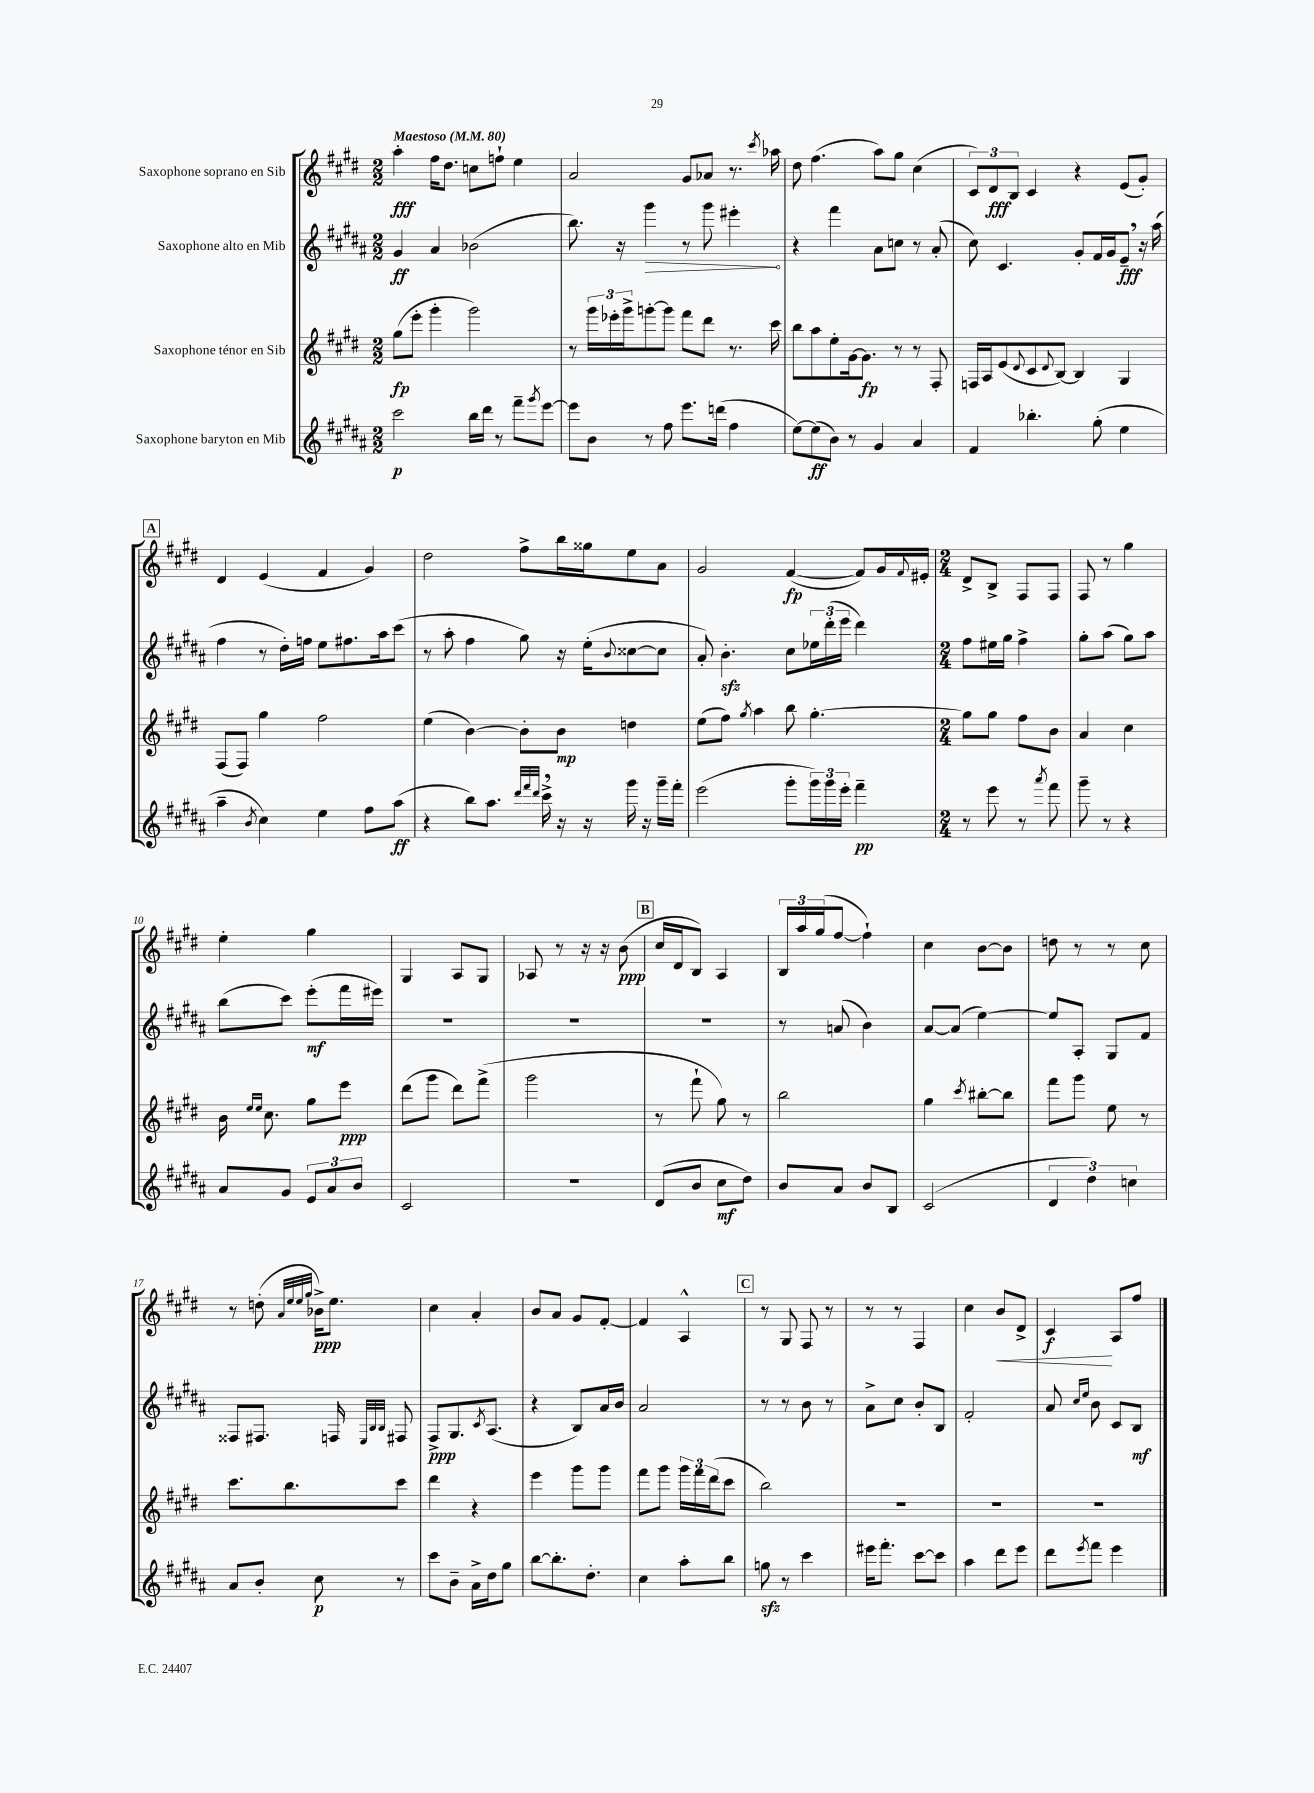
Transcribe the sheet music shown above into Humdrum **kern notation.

**kern	**kern	**kern	**kern
*staff4	*staff3	*staff2	*staff1
*clefG2	*clefG2	*clefG2	*clefG2
*k[f#c#g#d#a#]	*k[f#c#g#d#]	*k[f#c#g#d#a#]	*k[f#c#g#d#]
*M2/2	*M2/2	*M2/2	*M2/2
*MM80	*MM80	*MM80	*MM80
2ccc#	(8gg#	4g#	4aa'
.	8eee'	.	.
.	4ggg#'	4a#	16ff#
.	.	.	8.dd#
16bb	2ggg#)	(2b-	8cc
16ddd#	.	.	.
8r	.	.	8ff`
8fff#~	.	.	4ee
8qggg#	.	.	.
[8eee	.	.	.
=	=	=	=
8eee]	8r	8.bb)	2a
8b	24ggg#	.	.
.	24eee-'	.	.
.	.	16r	.
.	24ggg#^	.	.
8r	[8ggg'	4ggg#	.
8ff#	8ggg]	.	.
8.eee	8fff#	8r	8g#
.	8ddd#	8ggg#	8a-
(16ddd	.	.	.
4ff#	8.r	4eee#'	8.r
.	.	.	8qccc#
.	16ccc#	.	16aa-
=	=	=	=
[8ee)	8bb	4r	8dd#
(8ee]	8aa	.	(4.ff#
8b)	8ee'	4fff#	.
8r	[16g#	.	.
.	8.g#]	.	.
4g#	.	8a#	8aa)
.	8r	8cc	8gg#
4a#	8r	8r	(4cc#
.	8F#'	(8a#'	.
=	=	=	=
4f#	16F	8cc#)	12c#)
.	16A	.	.
.	.	.	12d#
.	(8e	4.c#	.
.	.	.	12B
.	8qqd#	.	.
4.bb-'	8c#	.	4c#
.	8qqd#	.	.
.	[8B)	.	.
.	4B]	8g#'	4r
(8gg#'	.	16f#	.
.	.	16g#	.
4ee	4G#	8e~	(8e
.	.	16r	8g#')
.	.	(16aa#	.
=	=	=	=
4aa#~	(8F#	4ff#	4d#
.	8F#)	.	.
8qb	.	.	.
4cc#)	4gg#	8r	(4e
.	.	16dd#')	.
.	.	16ff	.
4ee	2ff#	8ee	4f#
.	.	8.ff#	.
8ff#	.	.	4g#)
.	.	16aa#	.
(8aa#	.	(8ccc#	.
=	=	=	=
4r	(4ee	8r	2dd#
.	.	8aa#'	.
8bb)	[4b)	4ff#	.
8.aa#	.	.	.
.	8b']	8gg#)	8ff#^
32qqddd#	.	.	.
32qqfff#	.	.	.
32qqddd#	.	.	.
16ccc#^	.	.	.
16r	8b	16r	16bb
16r	.	(16ee'	16gg##
.	.	8qqb	.
16ggg#	4dd	[8cc##	8ee
16r	.	.	.
16ggg#~	.	8cc##]	8a
16fff#'	.	.	.
=	=	=	=
(2eee	(8ee	8a#')	2g#
.	8ff#)	4.b'	.
.	8qgg#	.	.
.	4aa	.	.
8ggg#'	8bb	8cc#	([4f#
24ggg#)	[4.gg#'	24ee-	.
24ggg#	.	(24ddd#'	.
24eee'	.	24eee	.
4fff#~	.	4ddd#)	8f#])
.	.	.	16g#
.	.	.	8qqf#
.	.	.	16e#'
=	=	=	=
*M2/4	*M2/4	*M2/4	*M2/4
8r	8gg#]	8ff#	8d#^
8eee	8gg#	16ee#	8B^
.	.	16gg#	.
8r	8ff#	4ff#^	8F#
8qaaa#	.	.	.
8fff#	8b	.	8F#
=	=	=	=
8ggg#~	4a	8gg#'	8F#
8r	.	(8aa#	8r
4r	4cc#	8gg#)	4gg#
.	.	8aa#	.
=	=	=	=
8a#	16b	(8bb	4ee'
.	16qqee	.	.
.	16qqee	.	.
.	8.cc#	.	.
8g#	.	8ccc#)	.
12e	8gg#	(8eee'	4gg#
12a#	.	.	.
.	8eee	16fff#	.
12b	.	.	.
.	.	16eee#)	.
=	=	=	=
2c#	(8ddd#	2r	4G#
.	8ggg#	.	.
.	8ddd#)	.	8A
.	(8fff#^	.	8G#
=	=	=	=
2r	2ggg#	2r	8A-
.	.	.	8r
.	.	.	16r
.	.	.	16r
.	.	.	(8b
=	=	=	=
(8d#	8r	2r	16cc#
.	.	.	16d#
8b	8fff#`	.	8B)
8cc#	8gg#)	.	4A
8dd#)	8r	.	.
=	=	=	=
8b	2bb	8r	24B
.	.	.	24aa
.	.	.	(24gg#
8a#	.	(8a	[8ff#
8b	.	4b)	4ff#`])
8B	.	.	.
=	=	=	=
(2c#	4gg#	[8a#	4cc#
.	.	(8a#]	.
.	8qccc#	.	.
.	[8bb#'	[4ee)	[8b
.	8bb#]	.	8b]
=	=	=	=
6d#	8fff#	8ee]	8dd
.	8ggg#	8A#'	8r
6dd#)	.	.	.
.	8ee	8G#	8r
6cc	.	.	.
.	8r	8f#	8cc#
=	=	=	=
8a#	8.ccc#	8F##	8r
8b'	.	8.F#	(8dd'
.	8.bb	.	.
.	.	.	32qqa
.	.	.	32qqee
.	.	.	32qqee
.	.	.	32qqgg#
8cc#	.	.	16b-^)
.	.	16F	8.ee
.	.	32qqE	.
.	.	32qqB	.
.	.	32qqB	.
8r	8ccc#	8F#	.
=	=	=	=
8ccc#	4ddd#	8F#^	4cc#
8b~	.	8.G#	.
16a#^	4r	.	4a'
.	.	8qc#	.
16dd#	.	(8.A#	.
8gg#	.	.	.
=	=	=	=
[8bb	4eee	4r	8b
8.bb']	.	.	8a
.	8ggg#	8B)	8g#
8.dd#'	.	.	.
.	8ggg#	16a#	[8f#'
.	.	16b	.
=	=	=	=
4cc#	8fff#	2a#	4f#]
.	8ggg#	.	.
8aa#'	24ggg#	.	4A^^
.	24fff#	.	.
.	(24ddd#	.	.
8bb	8ccc#	.	.
=	=	=	=
8gg	2bb)	8r	8r
8r	.	8r	8G#
4ccc#	.	8b	8F#
.	.	8r	8r
=	=	=	=
16eee#	2r	8a#^	8r
8.fff#'	.	.	.
.	.	8cc#	8r
[8ccc#	.	8b'	4F#
8ccc#]	.	8B	.
=	=	=	=
4aa#	2r	2f#'	4cc#
8ddd#	.	.	8b
8eee	.	.	8d#^
=	=	=	=
8ddd#	2r	8a#	4c#
.	.	16qqcc#	.
8qeee	.	16qqee	.
8fff#	.	8b	.
4eee	.	8c#	8A
.	.	8B	8ff#
==	==	==	==
*-	*-	*-	*-
